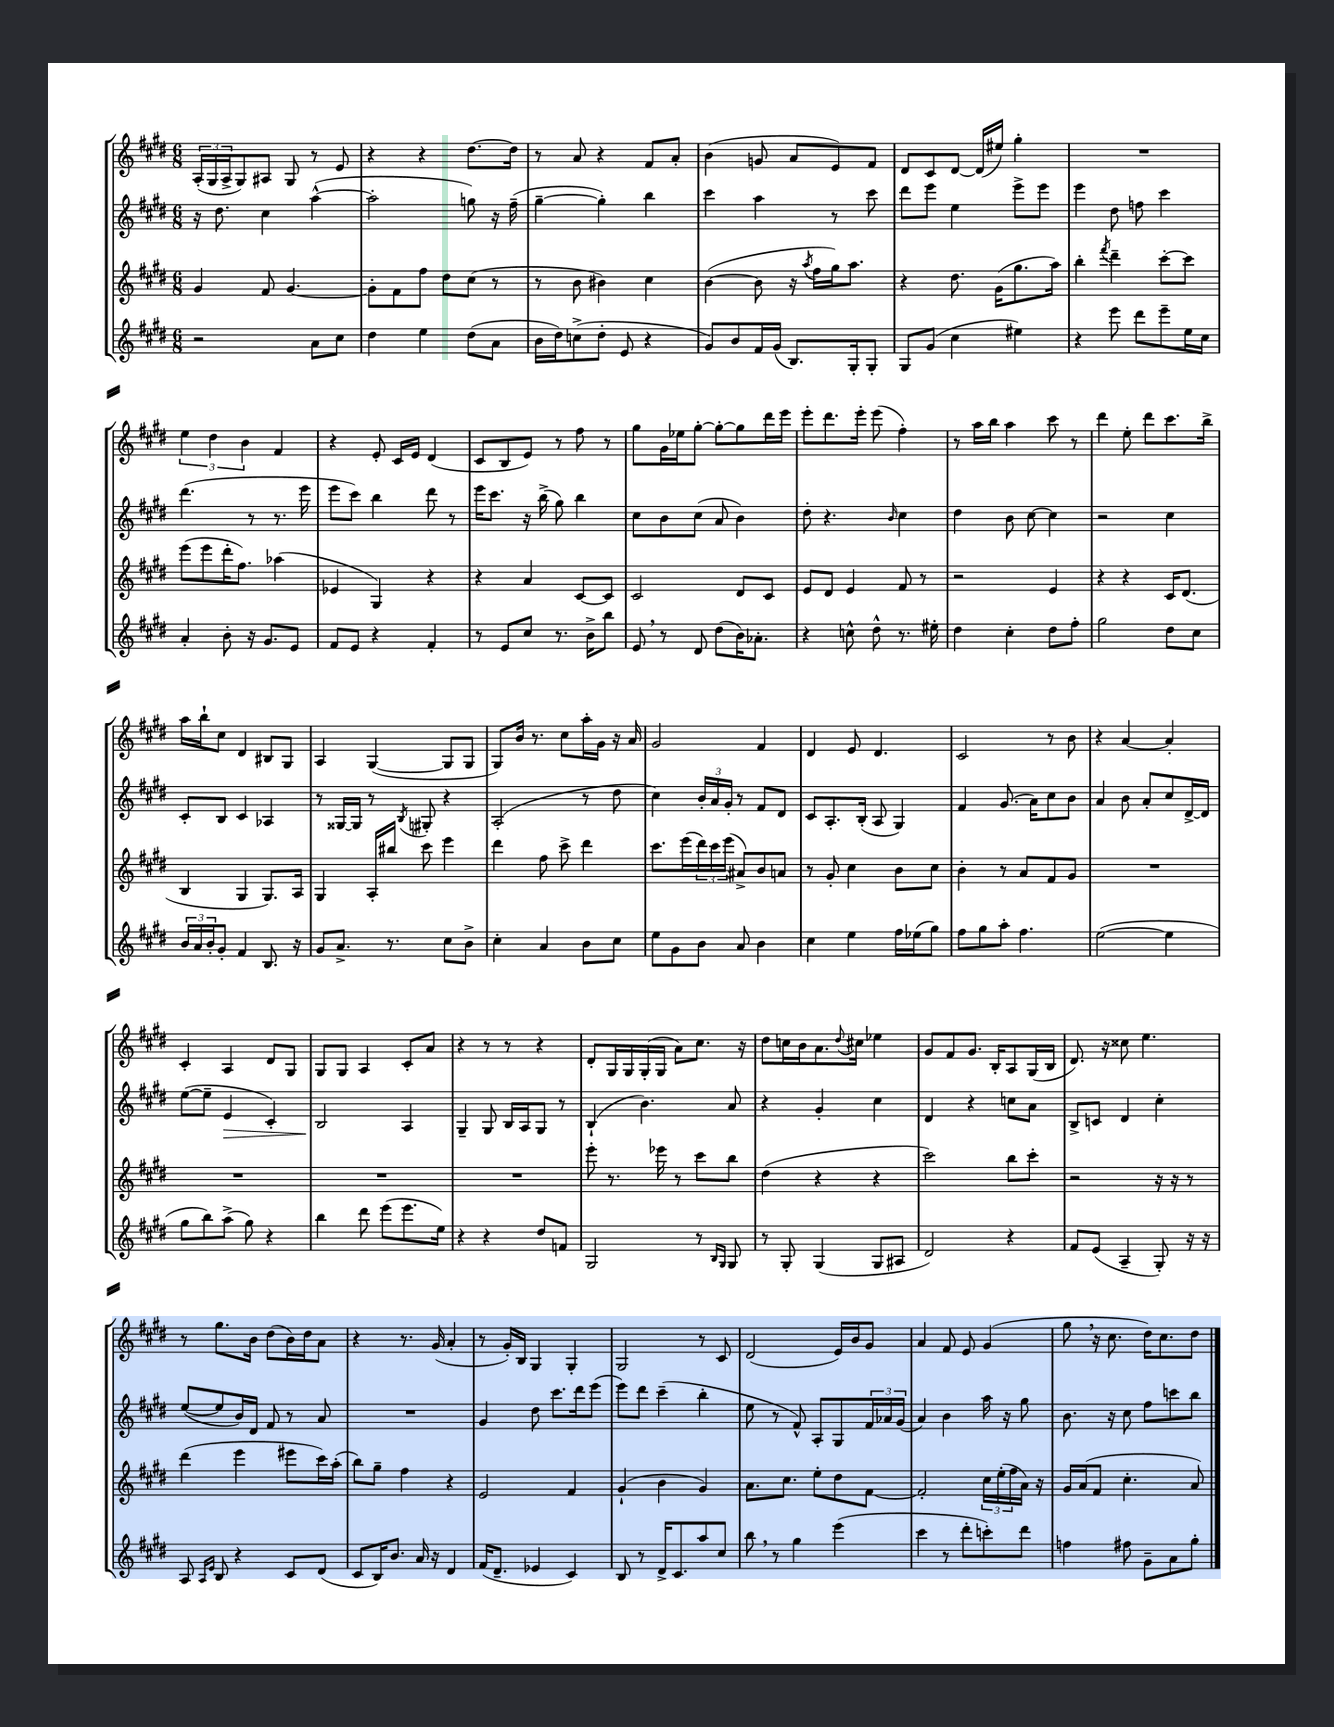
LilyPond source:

<<
\new StaffGroup <<
\new Staff = "s0" {
    \clef treble \key e \major \numericTimeSignature \time 6/8
    \tuplet 3/2 { a16-.( gis16 a16-> } gis8) ais8 gis8 r8 e'8 |
    r4 r4 dis''8.~ dis''16 |
    r8 a'8 r4 fis'8 a'8-. |
    b'4( g'8 a'8 e'8) fis'8 |
    dis'8 cis'8 dis'8~ dis'16( eis''16) gis''4-. |
    R2. |
    \tuplet 3/2 { e''4 dis''4 b'4 } fis'4 |
    r4 e'8-. cis'16 e'16 dis'4( |
    cis'8 b8 e'8) r8 fis''8 r8 |
    gis''8 gis'16 ees''16 gis''8~-. gis''8~-. gis''8 dis'''16 e'''16 |
    e'''8-. dis'''8. e'''16-. e'''8( fis''4-.) |
    r8 a''16 b''16 a''4 cis'''8 r8 |
    dis'''4 e''8-. dis'''8 cis'''8. b''16-> |
    a''16 b''16-! cis''8 dis'4 bis8 gis8 |
    a4 gis4~( gis8 gis8 |
    gis8) b'16 r8. cis''8 a''16-. gis'16 r16 a'16 |
    gis'2 fis'4 |
    dis'4 e'8 dis'4. |
    cis'2 r8 b'8 |
    r4 a'4~ a'4-. |
    cis'4-. a4 dis'8 gis8 |
    gis8 gis8 a4 cis'8-. a'8 |
    r4 r8 r8 r4 |
    dis'8-. gis16 gis16 gis16-.( gis16 a'8) cis''8. r16 |
    dis''8 c''16 b'16 a'8. \appoggiatura { dis''8 } cis''16 ees''4 |
    gis'8 fis'8 gis'8. b16-. a8 gis16( b16 |
    dis'8.) r16 cisis''8 e''4. |
    r8 gis''8. b'16 dis''8( b'16) dis''16 a'8 |
    r4 r8. gis'16( a'4-. |
    r8 gis'16-.) b16 gis4 gis4-. |
    gis2 r8 cis'8 |
    dis'2( e'16) b'16 gis'8 |
    a'4 fis'8 e'8 gis'4( |
    gis''8 \breathe r16 cis''8. dis''16) cis''8. dis''8 \bar "|." |
}
\new Staff = "s1" {
    \clef treble \key e \major \numericTimeSignature \time 6/8
    r16 dis''8. cis''4 a''4~-^( |
    a''2-. g''8) r16 fis''16--( |
    gis''4~-- gis''4-.) b''4 |
    cis'''4 a''4 r8 cis'''8 |
    dis'''8 e'''8 e''4 e'''8-> e'''8 |
    e'''4 dis''8 f''8 cis'''4 |
    dis'''4.( r8 r8. e'''16 |
    e'''8 cis'''8) b''4 dis'''8 r8 |
    e'''16 cis'''8. r16 b''16->( gis''8) b''4 |
    cis''8 b'8 cis''8( a'8 b'4) |
    dis''8-. r4. \grace { b'16 } cis''4 |
    dis''4 b'8 cis''8~ cis''4 |
    r2 cis''4 |
    cis'8-. b8 cis'4 aes4 |
    r8 gisis16~ gisis16 r8 \acciaccatura { b8 } gis8-. r4 |
    a2-.( r8 dis''8 |
    cis''4) \tuplet 3/2 { b'16-. a'16 gis'16-. } r8 fis'8 dis'8 |
    cis'8 a8.-. b16-.( a8 gis4) |
    fis'4 gis'8.( a'16) cis''8 b'8 |
    a'4 b'8 a'8-. cis''8 dis'16~-> dis'16 |
    e''8~( e''8-- e'4\> cis'4-.) |
    b2\! a4 |
    gis4-- gis8 b16 a16 gis8 r8 |
    b4-!( b'4.) a'8 |
    r4 gis'4-. cis''4 |
    dis'4 r4 c''8 a'8 |
    b8-> c'8 dis'4 cis''4-. |
    e''8~( e''8 b'16) dis'16 fis'8 r8 a'8 |
    R2. |
    gis'4 dis''8 cis'''8. dis'''16 e'''8( |
    e'''8) dis'''8 cis'''4--( b''4-. |
    e''8 r8 fis'8-^) a8-. gis8 \tuplet 3/2 { fis'16 aes'16 gis'16( } |
    a'4) b'4 a''16 r16 gis''8 |
    b'8. r16 cis''8 fis''8 c'''8 b''8 \bar "|." |
}
\new Staff = "s2" {
    \clef treble \key e \major \numericTimeSignature \time 6/8
    gis'4 fis'8 gis'4.~ |
    gis'8-. fis'8 fis''8 dis''8 cis''8( r8 |
    r8 b'8 bis'4) cis''4 |
    b'4~( b'8 r16 \acciaccatura { a''8 } fis''16 gis''16) a''8. |
    r4 dis''8. gis'16( gis''8. a''16) |
    b''4-. \acciaccatura { fis'''8 } dis'''4-- cis'''8~-. cis'''8 |
    e'''8( e'''8 dis'''16-. fis''8.) aes''4( |
    ees'4 gis4) r4 |
    r4 a'4 cis'8~ cis'8 |
    cis'2 dis'8 cis'8 |
    e'8 dis'8 e'4 fis'8 r8 |
    r2 e'4 |
    r4 r4 cis'16 dis'8.( |
    b4 gis4 gis8.) a16 |
    gis4 a16-. bis''16 cis'''8 e'''4 |
    dis'''4 fis''8 cis'''8-> dis'''4 |
    cis'''8. e'''16( \tuplet 3/2 { dis'''16) cis'''16 e'''16( } ais'8->) b'8 a'8 |
    r8 gis'8-. cis''4 b'8 cis''8 |
    b'4-. r8 a'8 fis'8 gis'8 |
    R2. |
    R2. |
    R2. |
    R2. |
    e'''8-. r8. ees'''16 r8 cis'''8 b''8 |
    dis''4( r4 r4 |
    cis'''2) b''8 cis'''8-. |
    r2 r16 r16 r8 |
    dis'''4( e'''4 eis'''8 cis'''16) a''16-.( |
    b''8) gis''8-- fis''4 r4 |
    e'2 fis'4 |
    gis'4-!( b'4 gis'4) |
    a'8. cis''8. e''8-. dis''8 fis'8~ |
    fis'2-. \tuplet 3/2 { cis''16 e''16-.( fis''16 } a'16) r16 |
    gis'16 a'16( fis'8 cis''4.-. a'8) \bar "|." |
}
\new Staff = "s3" {
    \clef treble \key e \major \numericTimeSignature \time 6/8
    r2 a'8 cis''8 |
    dis''4 e''4 dis''8( a'8 |
    b'16 dis''16) c''8->( dis''8-. e'8 r4 |
    gis'8) b'8 fis'16 gis'16( b8.) gis16-. gis8-. |
    gis8 gis'8( cis''4 eis''4) |
    r4 e'''8 dis'''8 e'''8-- e''16 cis''16 |
    a'4-. b'8-. r16 gis'8. e'8 |
    fis'8 e'8 r4 fis'4-. |
    r8 e'8 cis''8 r8. b'16-> b''8 |
    e'8 \breathe r8 dis'8 dis''8( b'16) aes'8.-. |
    r4 c''8-^ dis''8-^ r8. eis''16-. |
    dis''4 cis''4-. dis''8 fis''8-. |
    gis''2 dis''8 cis''8 |
    \tuplet 3/2 { b'16 a'16 b'16-. } gis'8-. fis'4 b8. r16 |
    gis'8 a'8.-> r8. cis''8 b'8-> |
    cis''4-. a'4 b'8 cis''8 |
    e''8 gis'8 b'8 a'8 b'4 |
    cis''4 e''4 fis''16 ees''16( gis''8) |
    fis''8 gis''8 a''8-. fis''4. |
    e''2~( e''4 |
    gis''8 b''8) a''8->( gis''8) r4 |
    b''4 dis'''8 e'''8( e'''8. e''16) |
    r4 r4 dis''8 f'8 |
    gis2 r8 \grace { b16 gis16 } gis8 |
    r8 gis8-. gis4( gis8 ais8 |
    dis'2) r4 |
    fis'8 e'8( a4-- gis8-.) r16 r16 |
    a8 \grace { a16 e'16 } b8 r4 cis'8 dis'8( |
    cis'8 b16) b'8. a'16 r16 dis'4 |
    fis'16( dis'8.-- ees'4 cis'4) |
    b8 r8 dis'16-> cis'8. a''8 cis''8 |
    b''8 \breathe r8 gis''4 e'''4( |
    cis'''4 r8 dis'''8-. c'''8-.) dis'''8 |
    f''4 fis''8 gis'8-- a'8 gis''8-. \bar "|." |
}
>>
>>
\layout { \context { \Score \remove "Bar_number_engraver" } }
